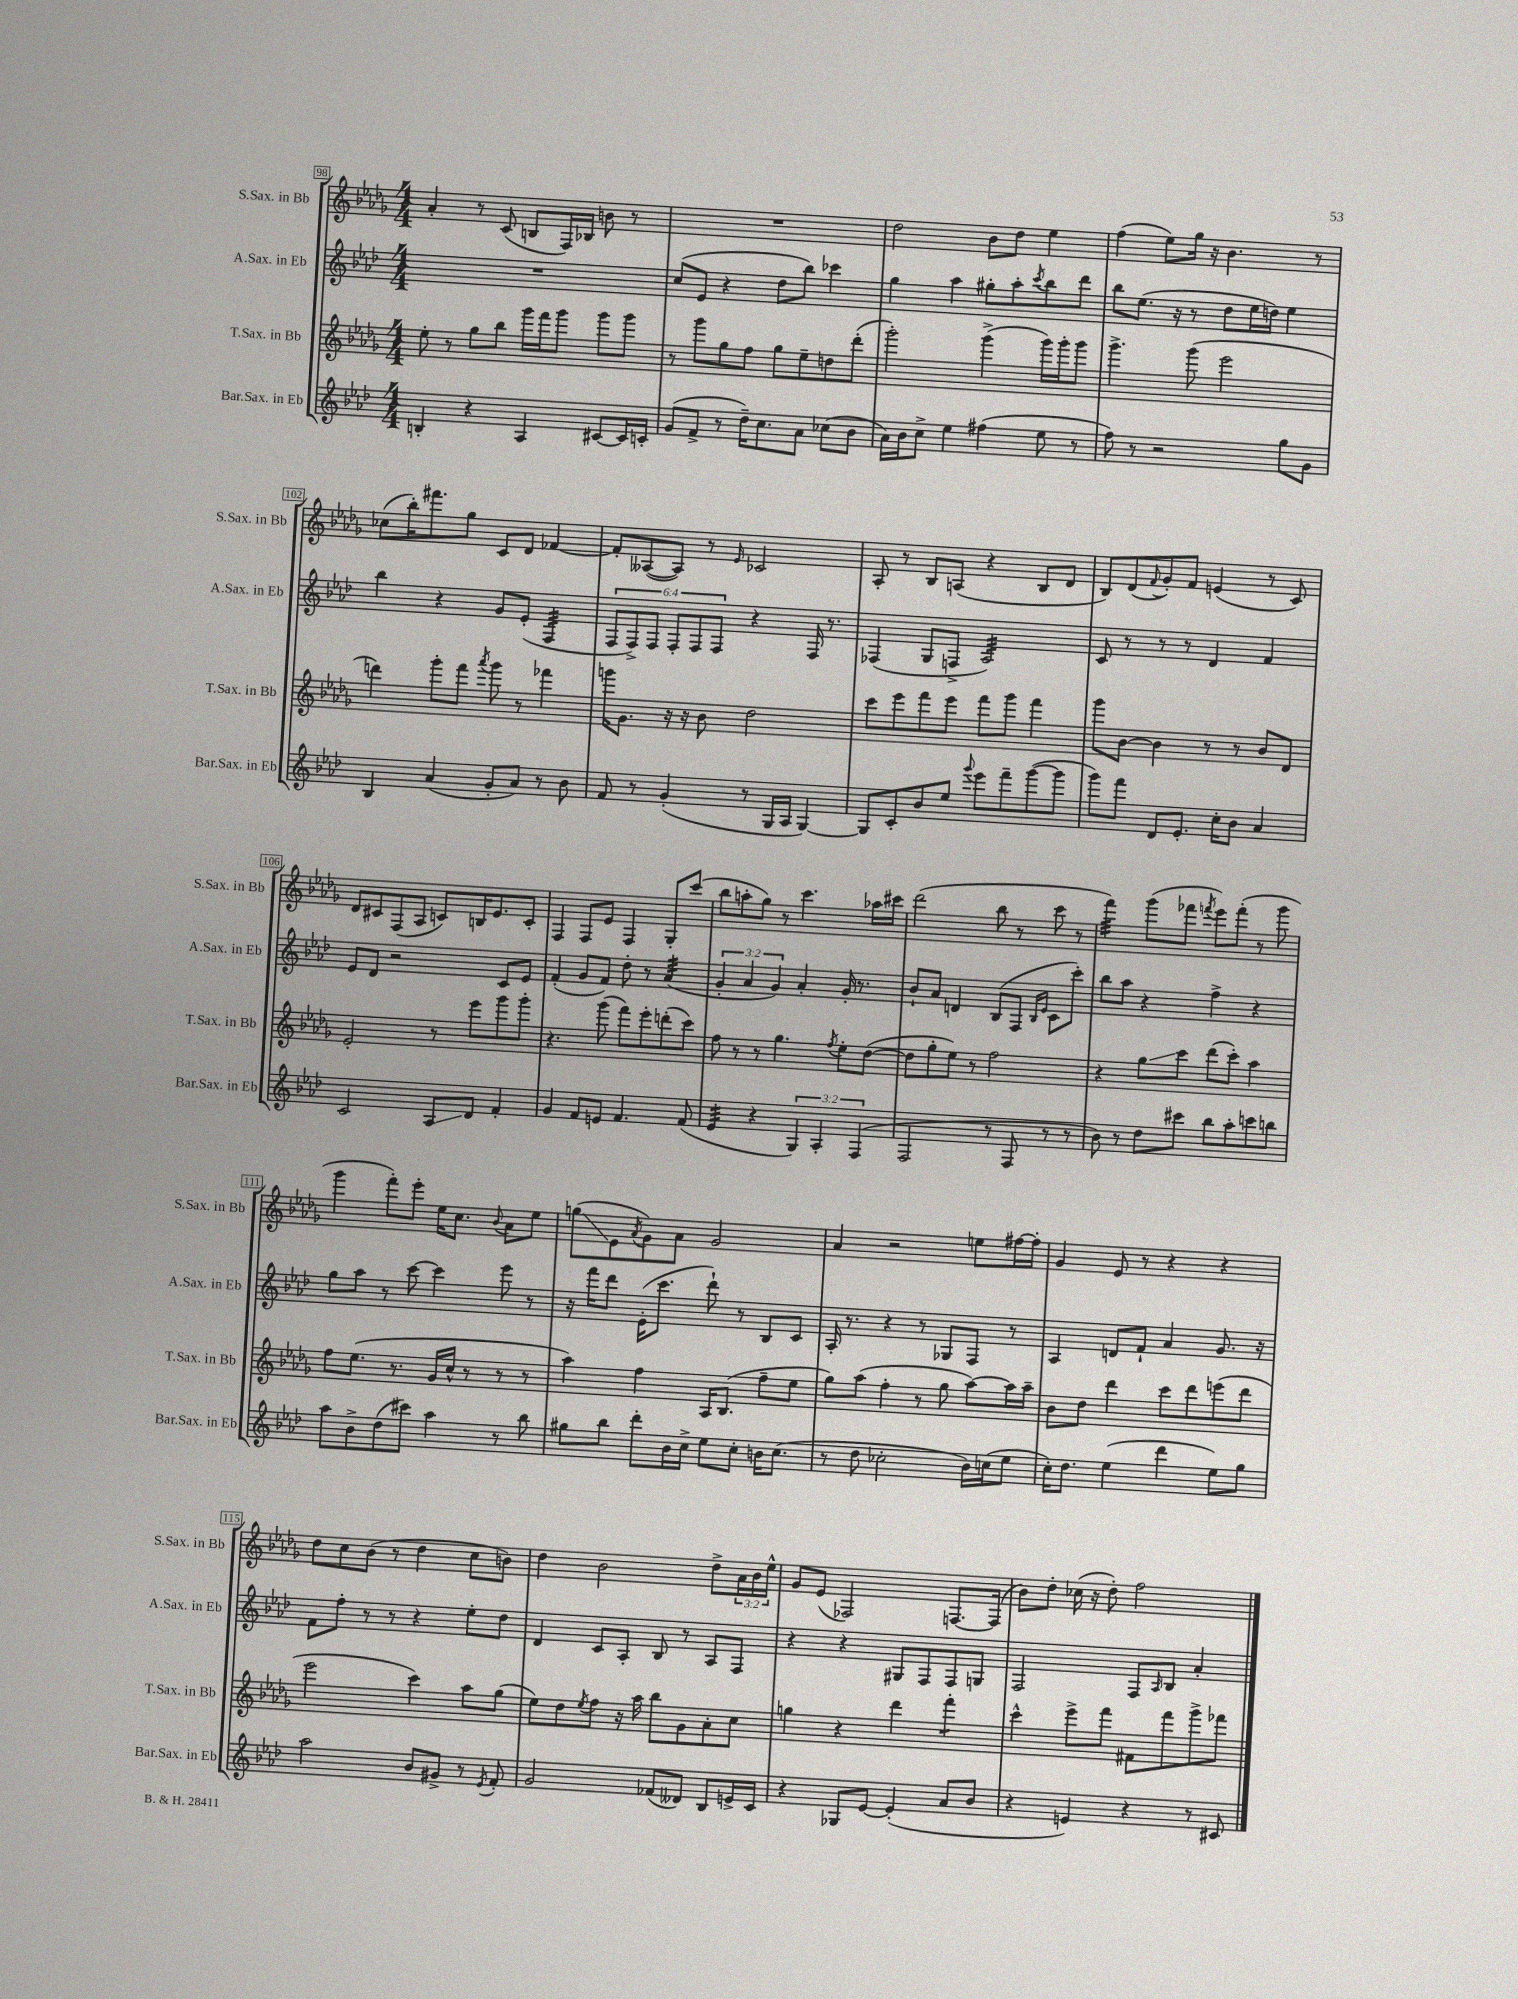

**kern	**kern	**kern	**kern
*staff4	*staff3	*staff2	*staff1
*clefG2	*clefG2	*clefG2	*clefG2
*k[b-e-a-d-]	*k[b-e-a-d-g-]	*k[b-e-a-d-]	*k[b-e-a-d-g-]
*M4/4	*M4/4	*M4/4	*M4/4
4B'/	8ee-'\	1r	4a-'/
.	8r	.	.
4r	8gg-\L	.	8r
.	8bb-\J	.	(8c/
4A-/	16ggg-\LL	.	8B/L
.	16fff\J	.	.
.	8ggg-\J	.	16F/L)
.	.	.	16B-/JJ
[8c#/L	8ggg-\L	.	8b\
16c#/]L	8ggg-\J	.	8r
16c'/JJ	.	.	.
=	=	=	=
(8g/L	8r	(8cc/L	1r
8f^/J	8ggg-\L	8e-/J	.
8r	8gg-\	4r	.
16dd-~\LK)	8ff\J	.	.
8.cc\	.	.	.
.	8gg-\L	8dd-\L	.
8a-\J	8ee-~\	8bb-\J)	.
(8cc-\L	8dd\	4ccc-\	.
8b-\J	(8ddd-'\J	.	.
=	=	=	=
16a-\LL)	2ggg-'\)	4gg\	2dd-\
16b-\J	.	.	.
8cc^\J	.	.	.
4ee-\	.	4aa-\	.
(4ff#\	(4ggg-^\	8gg#'\L	8b-\L
.	.	8aa-'\	8dd-\J
.	.	8qccc/	.
8ee-\	16ggg-\LL)	8bb-\	4ee-\
.	16ggg-'\J	.	.
8r	8ggg-\J	8ddd-\J	.
=	=	=	=
8ff\)	4.ggg-^\	8bb-\L	(4ff\
8r	.	(8.ee-\J	.
2r	.	.	8ee-\L)
.	.	16r	.
.	(8ggg-\	8r	16gg-\Jk
.	.	.	16r
.	2eee-\	8dd-\L	4.b-\
.	.	16ee-\L	.
.	.	16dd\JJ)	.
8gg\L	.	4ee-\	.
8g\J	.	.	8r
=	=	=	=
4B-/	4ddd\)	4bb-\	(8cc-\L
.	.	.	16bb-'\K)
.	.	.	8.fff#\
(4a-/	8ggg-'\L	4r	.
.	8fff\J	.	8gg-\J
.	8qaaa-/	.	.
8g'/L	8ggg-\	8g/L	8c/L
8a-/J)	8r	(8e-'/J	8d-/J
8r	4fff-\	4F/	[4f-/
8b-\	.	.	.
=	=	=	=
8f/	16ggg\LK	12F/L	8f-'/]L
.	8.g-\J	.	.
.	.	12F^/)	.
8r	.	.	([8A--/
.	.	12F/J	.
(4g'/	16r	12F'/L	8A--/]J)
.	16r	.	.
.	.	12F/	.
.	8b-\	.	8r
.	.	12F/J	.
.	.	.	16qqe-/
8r	2dd-\	4r	2c-/
16G/LL	.	.	.
16A-/JJ	.	.	.
[4G/)	.	16F/	.
.	.	8.r	.
=	=	=	=
8G/]L	8ccc\L	(4F-/	8A-'/
8c'/	8eee-\	.	8r
8b-/	8fff\	8G/L	8B-/L
8ee-/J	8eee-\J	8F^/J	(8A/J
8qqggg/	.	.	.
8eee-\L	8fff\L	2A-/)	4r
8fff~\	8ggg-\J	.	.
([8ggg\	4fff\	.	8B-/L
8ggg\]J	.	.	8d-/J
=	=	=	=
8ggg\L)	8ggg-\L	8c/	8B-/L)
8fff\J	[8b-\J	8r	(8d-/
.	.	.	8qqf/
8d-/L	4b-\]	8r	8g-'/)
8.e-'/J	.	8r	8f/J
.	8r	4d-/	(4e/
16cc'\LK	.	.	.
8b-\J	8r	.	.
4a-/	8b-/L	4f/	8r
.	8d-/J	.	8c/)
=	=	=	=
2c/	2e-'/	8e-/L	8d-/L
.	.	8d-/J	8c#/
.	.	2r	(8F/
.	.	.	8A-/J
8A-/L	8r	.	8c/L)
8d-/J	8eee-\L	.	16B/K
.	.	.	8.e-/
4f'/	8ggg-\	8c/L	.
.	8ggg-'\J	8e-/J	8c'/J
=	=	=	=
4g/	4.r	(4f'/	4F/
8f/L	.	8g/L	8F/L
8e/J	(8ggg-\	8f/J)	8e-/J
4.f/	8fff\L)	8dd-'\	4F/
.	8eee-'\	8r	.
.	(8ddd'\	(4a-/	8G-'/L
(8f/	8ccc\J)	.	(8ccc/J
=	=	=	=
4e-/	8ff\	6g'/	8bb-\L
.	8r	.	8aa'\
.	.	6a-/	.
4r	8r	.	8gg-\J)
.	.	6g/)	.
.	4.gg-\	.	8r
6G/)	.	4a-'/	4.ccc\
6A-'/	.	.	.
.	8qff/	.	.
.	8ee-'\L	16g'/	.
.	.	8.r	.
(6F/	.	.	.
.	([8dd-\J	.	16aa-\LL
.	.	.	16ccc#\JJ
=	=	=	=
2F/	8dd-\]L	8b-`/L	(2ddd-\
.	8gg-'\	8a-/J	.
.	8ee-\J)	4d/	.
.	8r	.	.
8r	2ff\	(8B-/L	8bb-\
8F/	.	8F/J	8r
.	.	16qqB-/LL	.
.	.	16qqe-/JJ	.
8r	.	8c\L	8ccc\
8r	.	8ccc'\J)	8r
=	=	=	=
8b-\)	4r	8bb-\L	4fff\)
8r	.	8aa-\J	.
8dd-\L	8gg-\L	4r	(8ggg-\L
8ccc#\J	8ccc\J	.	8fff-\J
.	.	.	8qfff/
8bb-\L	(8ddd-\L	4ff^\	8eee-\L)
8aa-'\	8ccc'\J)	.	(8fff'\J
8ccc\	4aa-\	4r	8r
8bb\J	.	.	8ggg-\
=	=	=	=
8aa-\L	8ff\L	8gg\L	4ggg-\
8b-^\	(8.ee-\J	8aa-\J	.
(8dd-\	.	8r	8fff'\L)
.	8.r	.	.
8ccc#\J)	.	[8ccc\	8eee-'\J
4aa-\	16g-/LL	4ccc\]	16ee-\LK
.	16cc^^/JJ	.	8.cc\J
.	8r	.	.
.	.	.	8qqb-/
8r	8r	8eee-\	8a-\L
8bb-\	8r	8r	8ee-\J
=	=	=	=
8gg#\L	4aa-\)	16r	(8gg\L
.	.	16fff\LK	.
8bb-\J	.	8ddd-\J	8e-\
.	.	.	8qa-/
8ddd-'\L	4ff\	(16e-'\LK	8g-\)
.	.	8.ccc\J	.
16b-\L	.	.	8a-\J
16cc^\JJ	.	.	.
8ee-\L	16A-/LK	8ddd-`\)	2g-/
.	(8.B-/J	.	.
8cc'\J	.	8r	.
16b\LK	8ff~\L	8B-/L	.
(8.cc\J	.	.	.
.	8ee-\J	8c/J	.
=	=	=	=
8r	8gg-\L)	16A-'/	4a-/
.	.	8.r	.
8dd-\	(8aa-\J	.	.
2cc-'\	4ff'\	4r	2r
.	8r	8r	.
.	8gg-\	8G-/L	.
16b-\LL)	[8aa-\L)	8F/J	8ee\L
(16cc\J	.	.	.
8ee-\J	16aa-\]L	8r	[16ff#\L
.	16aa-~\JJ	.	16ff#'\]JJ
=	=	=	=
16cc'\LK)	8b-\L	4A-/	4g-/
8.dd-\J	.	.	.
.	8dd-\J	.	.
(4ee-\	4ddd-\	8d/L	8e-/
.	.	8f`/J	8r
4ddd-\	8ccc\L	4a-/	4r
.	8ddd-\	.	.
8ee-\L)	(8eee\	8.g/	4r
8gg\J	8ddd-\J	.	.
.	.	16r	.
=	=	=	=
2aa-\	2eee-\	8f\L	8dd-\L
.	.	8ff'\J	8cc\
.	.	8r	(8b-\J
.	.	8r	8r
8b-/L	4ccc\)	4r	4dd-\
8g#^/J	.	.	.
8r	8aa-\L	8ee-'\L	8cc\L
8qe-/	.	.	.
8f'/	(8gg-\J	8dd-\J	8b\J)
=	=	=	=
2g/	8ee-\L)	4d-/	4dd-\
.	8dd-\	.	.
.	8qee-/	.	.
.	8ff\J	8c/L	2b-\
.	16r	8A-'/J	.
.	16aa-\	.	.
(8f-/L	8bb-\L	8B-/	.
8d--/J)	8g-\	8r	.
8B-/L	8a-'\	8A-/L	8dd-^\L
16e^/L	8cc\J	8F/J	24a-\L
.	.	.	24b-\
16c/JJ	.	.	.
.	.	.	24ee-^^\JJ
=	=	=	=
4r	4gg\	4r	8g-/L
.	.	.	(8e-/J
8G-/L	4r	4r	2F-/)
[8e-/J	.	.	.
(4e-'/]	4ddd-\	8G#/L	.
.	.	8F/	.
8a-/L	4fff'\	8F/	[8.F/L
8b-/J	.	8G/J	.
.	.	.	(16F/]Jk
=	=	=	=
4r	4ccc^^\	2F/	8b-\L)
.	.	.	8dd-'\J
4e/)	8eee-^\L	.	(16cc-\
.	.	.	16r
.	8fff\J	.	8dd-'\)
4r	8f#\L	8F/L	2ff\
.	.	16qqA-/	.
.	8fff\	8B-/J	.
8r	8ggg-^\	4a-'/	.
8c#/	8fff-\J	.	.
==	==	==	==
*-	*-	*-	*-
